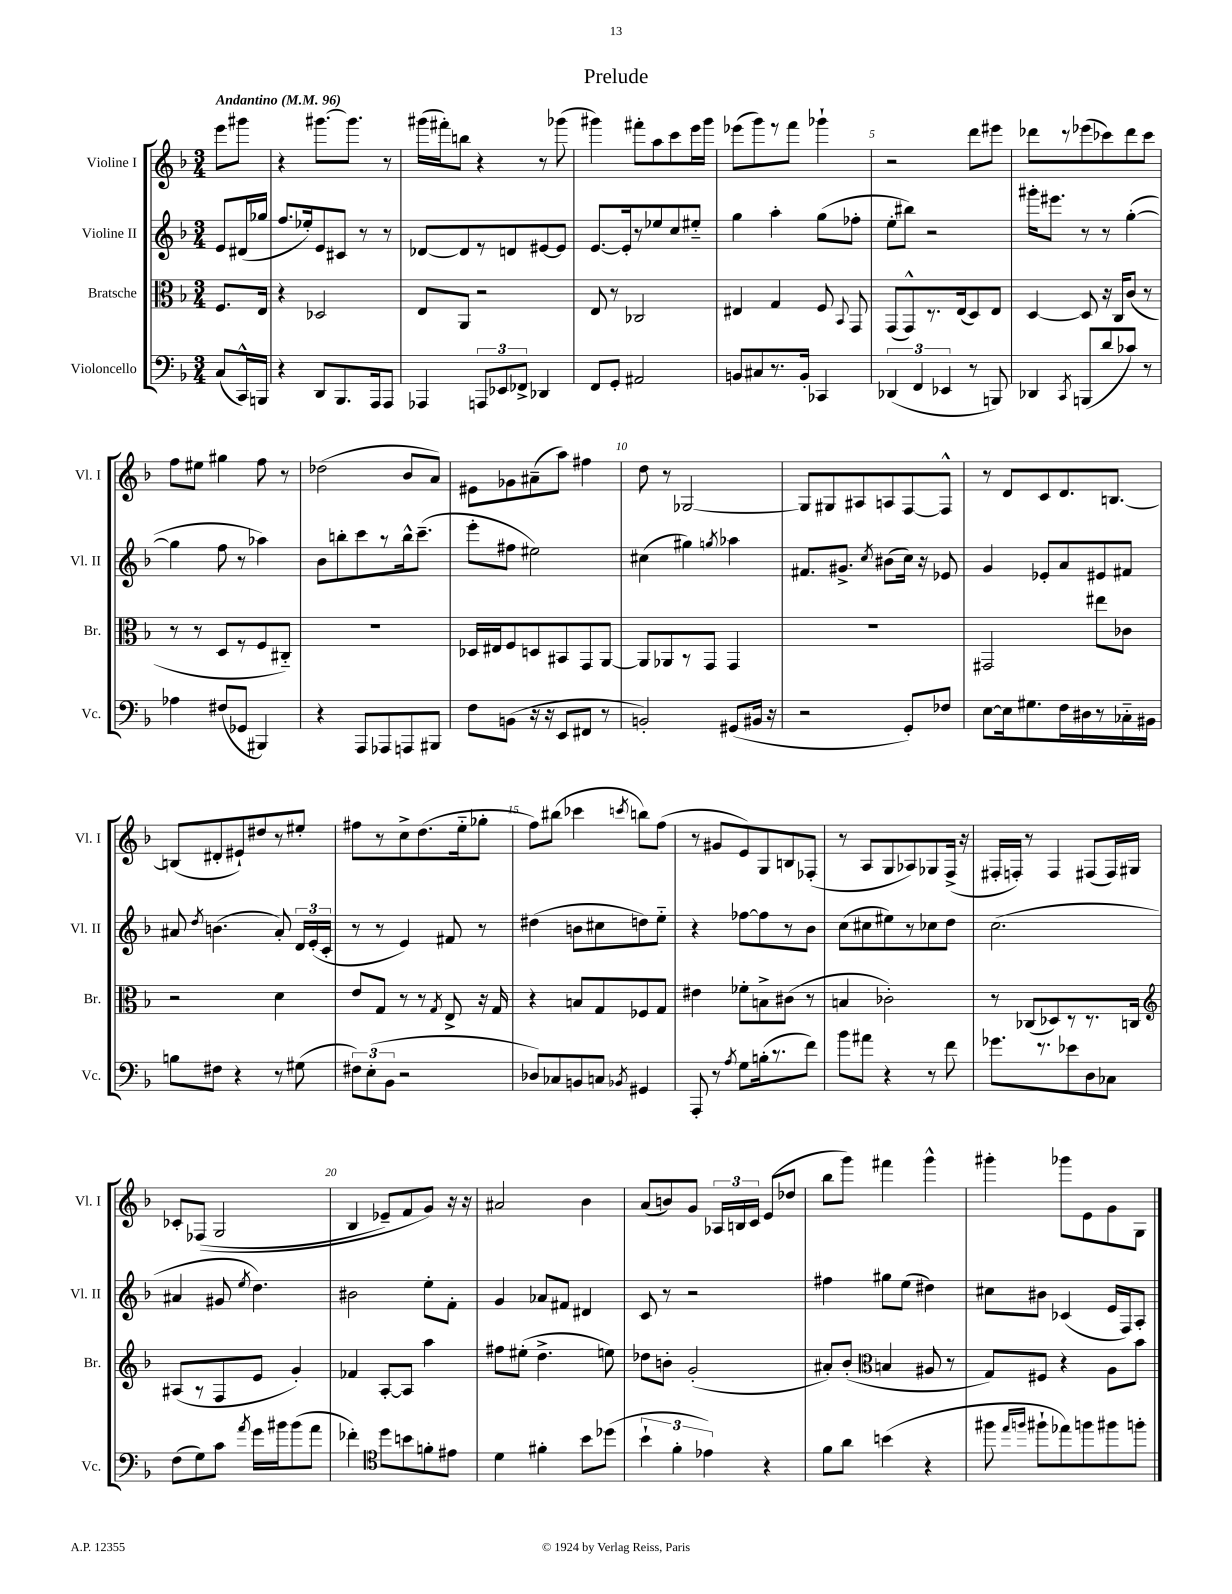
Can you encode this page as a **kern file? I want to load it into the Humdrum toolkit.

**kern	**kern	**kern	**kern
*staff4	*staff3	*staff2	*staff1
*clefF4	*clefC3	*clefG2	*clefG2
*k[b-]	*k[b-]	*k[b-]	*k[b-]
*M3/4	*M3/4	*M3/4	*M3/4
*MM96	*MM96	*MM96	*MM96
(8C	8.F	8e	8eee
16CC^^)	.	(16d#	8ggg#
16BBB	16E	16gg-	.
=	=	=	=
4r	4r	8.ff	4r
.	.	16ee-')	.
8DD	2D-	8e	[8.ggg#
8.BBB-	.	8c#	.
.	.	.	8.ggg#]
.	.	8r	.
16AAA	.	.	.
8AAA	.	8r	8r
=	=	=	=
4AAA-	8E	[8d-	(16ggg#
.	.	.	16fff#')
.	8AA	8d-]	8bb
12AAA	2r	8r	4r
12EE-	.	.	.
.	.	8d	.
12FF-^	.	.	.
4DD-	.	[8e#	8r
.	.	8e#]	(8ggg-
=	=	=	=
8FF	8E	[8.e	4ggg#)
8GG'	8r	.	.
.	.	16e']	.
2AA#	2C-	8r	8fff#'
.	.	8ee-	8aa
.	.	8cc	8ccc
.	.	8ee#'~	16eee
.	.	.	16ggg#
=	=	=	=
8BB	4E#	4gg	(8eee-
8C#	.	.	8ggg)
8.r	4G	4aa'	8r
.	.	.	8fff
16BB'	.	.	.
4CC-	8F	(8gg	4ggg-`
.	8qqBB-	.	.
.	8GG	8ff-'	.
=	=	=	=
(6DD-	(8GG	8ee'	2r
.	8GG^^)	8bb#)	.
6FF	.	.	.
.	8.r	2r	.
6EE-	.	.	.
.	(16E	.	.
8r	8D)	.	8ddd
8BBB)	8E	.	8eee#
=	=	=	=
4DD-	[4D	16ggg#'	8ddd-
.	.	8.eee#	.
.	.	.	8r
8qCC	.	.	.
(8BBB	8D]	8r	(8eee-
8d	16r	8r	8ccc-)
.	16C	.	.
8c-)	(8c	([4gg'	8ddd-
8r	8r	.	8ccc-
=	=	=	=
4A-	8r	4gg]	8ff
.	8r	.	8ee#
(8F#	8D	8ff	4gg#
8GG-	8r	8r	.
4BBB#)	8F	4aa-)	8ff
.	8C#'~)	.	8r
=	=	=	=
4r	2.r	8b-	(2dd-
.	.	8bb'	.
8AAA	.	8ccc	.
8AAA-	.	8r	.
8AAA	.	16bb^^	8b-
.	.	(8.ccc~	.
8BBB#	.	.	8a)
=	=	=	=
8F	16D-	8eee'	8e#
.	16E#	.	.
(8BB	8F	8ff#	8g-
16r	8D	2ee#)	(8a#~
16r	.	.	.
8EE	8BB#	.	8aa)
8FF#	8GG	.	4ff#
8r	[8AA	.	.
=	=	=	=
2BB')	8AA]	(4cc#	8dd
.	8AA-	.	8r
.	8r	4gg#)	[2G-
.	8GG	.	.
.	.	8qgg	.
(8GG#	4GG	4aa-	.
16BB#	.	.	.
16r	.	.	.
=	=	=	=
2r	2.r	8.f#	8G-]
.	.	.	8G#
.	.	8.g#^	.
.	.	.	8A#
.	.	8qcc	.
.	.	(8b#	8A
8GG')	.	16cc)	[8F
.	.	16r	.
8F-	.	8e-	8F^^]
=	=	=	=
[8E	2GG#	4g	8r
16E]	.	.	8d
8.G#	.	.	.
.	.	8e-'	8c
16F	.	8a	8.d
16D#	.	.	.
8r	8ee#	8e#	.
.	.	.	[8.B
16C-'~	8c-	8f#	.
16BB#	.	.	.
=	=	=	=
8B	2r	8a#	(8B]
.	.	8qdd	.
8F#	.	(4.b	8d#'
4r	.	.	8e#`)
.	.	.	8dd#
8r	4d	8a#')	8r
(8G#	.	24d	8ee#'
.	.	(24e'	.
.	.	24c'	.
=	=	=	=
12F#)	8e	8r	8ff#
(12E'	.	.	.
.	8G	8r	8r
12BB-	.	.	.
2r	8r	4e)	8cc^
.	8r	.	(8.dd
.	8qG	.	.
.	8E^	8f#	.
.	.	.	16ee'~
.	16r	8r	8gg-'
.	16G	.	.
=	=	=	=
8D-)	4r	(4dd#	8ff)
8C-	.	.	(8bb#
8BB	8B	8b	4ccc-
8C	8G	8cc#	.
8qBB-	.	.	8qccc
4GG#	8F-	8dd)	8bb)
.	8G	8ee'~	(8ff
=	=	=	=
8AAA'	4e#	4r	8r
8r	.	.	8g#
8qA	.	.	.
8G	8f-'	[8ff-	8e)
(16B'	8B^	8ff-]	8G
8.r	.	.	.
.	(8c#	8r	8B
8f)	8r	8b-	(8F-'
=	=	=	=
8b-	4B	(8cc	8r
8a#	.	8cc#	8A
4r	2c-')	8ee#)	8G
.	.	8r	8A-)
8r	.	8cc-	8G-
8f	.	8dd	(16F^
.	.	.	16r
=	=	=	=
8.g-	8r	(2.cc	16F#'
.	.	.	16F')
.	(8C-	.	8r
8.r	.	.	.
.	8D-)	.	4F
8e-	8r	.	.
8D	8.r	.	(8F#
8C-	.	.	16F#)
.	16C	.	16G#
=	=	=	=
*	*clefG2	*	*
(8F	(8A#	4a#	8c-'
8G)	8r	.	&((8F-
8c	8F	8g#	2G
8qa	.	8qee	.
16g	8e	4.dd)	.
16b#	.	.	.
(8b#	4g')	.	.
8a	.	.	.
=	=	=	=
4f-')	4f-	2b#	4B-
*clefC4	*	*	*
8dd	[8A'	.	8e-~)
8b	8A]	.	8f
8f'	4aa	8ee'	8g&)
8e#	.	8f'	16r
.	.	.	16r
=	=	=	=
4d	8ff#	4g	2a#
.	(8ee#'	.	.
4f#'	4.dd^	8a-	.
.	.	8f#	.
8b-	.	4d#	4b-
(8dd-	8ee)	.	.
=	=	=	=
6b-`	8dd-	8c	(8a
.	8b'	8r	8b)
6f'	.	.	.
.	(2g'	2r	8g
6e-)	.	.	.
.	.	.	24A-
.	.	.	24B
.	.	.	24c
4r	.	.	(8e
.	.	.	8dd-
=	=	=	=
8f	8a#')	4ff#	8bb-
8a	(8b-'	.	8ggg)
*	*clefC3	*	*
(4b	4B	8gg#	4fff#
.	.	(8ee	.
4r	8A#	4dd#)	4ggg^^
.	8r	.	.
=	=	=	=
8ff#	8G)	8cc#	4ggg#'
16qqee	.	.	.
16qqff	.	.	.
8ff#`	8F#	8b#	.
8ee-)	4r	(4c-	8ggg-
8ff	.	.	8e
8ff#	8A	16e	8g
.	.	16F)	.
8ff'	8b-	8A'	8G
==	==	==	==
*-	*-	*-	*-
